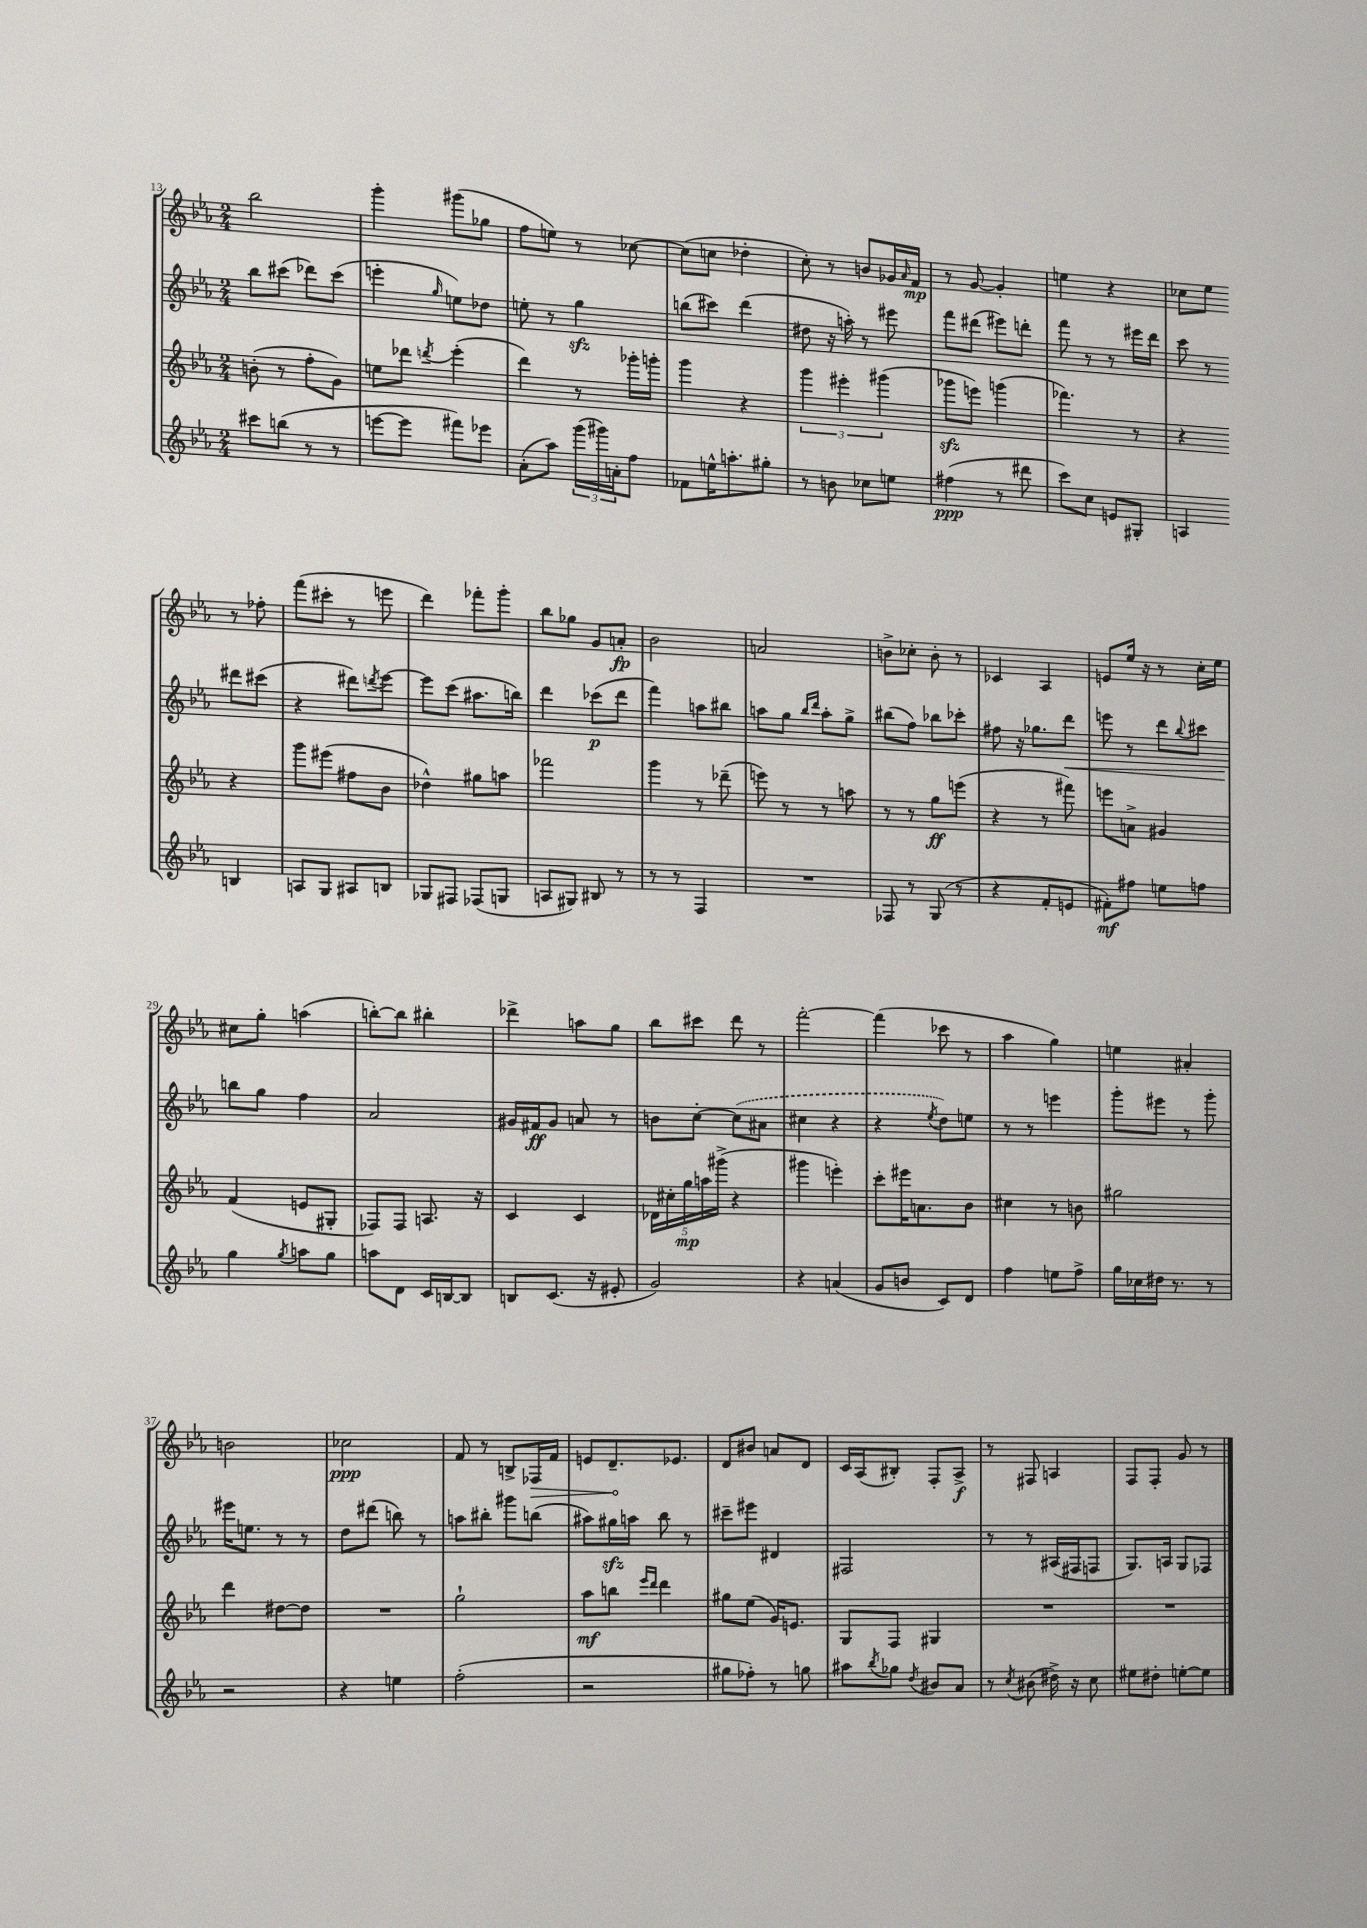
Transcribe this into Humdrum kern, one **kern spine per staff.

**kern	**dynam	**kern	**dynam	**kern	**dynam	**kern	**dynam
*part4	*part4	*part3	*part3	*part2	*part2	*part1	*part1
*staff4	*staff4	*staff3	*staff3	*staff2	*staff2	*staff1	*staff1
*clefG2	*	*clefG2	*	*clefG2	*	*clefG2	*
*k[b-e-a-]	*	*k[b-e-a-]	*	*k[b-e-a-]	*	*k[b-e-a-]	*
*M2/4	*	*M2/4	*	*M2/4	*	*M2/4	*
=13	=13	=13	=13	=13	=13	=13	=13
8ccc#X\L	.	(8bn'\	.	8bb-\L	.	2bb-\	.
(8bbn\J	.	8r	.	(8ccc#X\J	.	.	.
8r	.	8ff'\L	.	8ddd-X\L)	.	.	.
8r	.	8g\J)	.	(8ccc#\J	.	.	.
=14	=14	=14	=14	=14	=14	=14	=14
[8eeen\L	.	8een\L	.	4eeen'\	.	4ggg'\	.
8eee\J]	.	8ddd-X\J	.	.	.	.	.
.	.	8qdddn/	.	16qqgg/	.	.	.
8fff#X\L)	.	(4eee-'\	.	8een\L)	.	(8ggg#X\L	.
8eee-X\J	.	.	.	8dd-X\J	.	8gg-X\J	.
=15	=15	=15	=15	=15	=15	=15	=15
(8a-'\L	.	4ddd\)	.	8een'\	.	8ff\L	.
8aa-\J)	.	.	.	8r	.	8een\J)	.
(24ggg\LL	.	8r	.	4ggzz\	.	8r	.
24ggg#X\)	.	.	.	.	.	.	.
24an'\J	.	.	.	.	.	.	.
8ff\J	.	16ggg-X'\LL	.	.	.	[8cc-X\	.
.	.	16gggn'\JJ	.	.	.	.	.
=16	=16	=16	=16	=16	=16	=16	=16
8f-X\L	.	4ggg\	.	(8bbn\L	.	(8cc-\L]	.
16een^^\K	.	.	.	8ccc#X\J)	.	8ccn\J	.
8.aan'\	.	.	.	.	.	.	.
.	.	4r	.	(4ddd\	.	4dd-X'\	.
8gg#X'\J	.	.	.	.	.	.	.
=17	=17	=17	=17	=17	=17	=17	=17
8r	.	6ggg\	.	8dd#X\	.	8cc'\)	.
8bn\	.	.	.	16r	.	8r	.
.	.	6eee#X'\	.	.	.	.	.
.	.	.	.	16aan'\)	.	.	.
8cc-X\L	.	.	.	8r	.	8bn/L	.
.	.	(6ggg#X\	.	.	.	.	.
8een\J	.	.	.	8eee#X\	.	16g-X/L	.
.	.	.	.	.	.	16qqa-/	.
.	.	.	.	.	.	16f/JJ	mp
=18	=18	=18	=18	=18	=18	=18	=18
(4ff#X\	ppp	8ggg-Xzz\L	.	8fff\L	.	8r	.
.	.	8eeen\J)	.	(8ddd#X\J	.	[8g/	.
8r	.	(4gggn\	.	8eee#X\L)	.	4g'/]	.
8ddd#X\	.	.	.	8dddn'\J	.	.	.
=19	=19	=19	=19	=19	=19	=19	=19
8ccc\L)	.	4.fff-X\)	.	8fff\	.	4een\	.
8cc\J	.	.	.	8r	.	.	.
8en/L	.	.	.	8r	.	4r	.
8G#X'/J	.	8r	.	16eee#X\LL	.	.	.
.	.	.	.	16ddd\JJ	.	.	.
=20	=20	=20	=20	=20	=20	=20	=20
4An/	.	4r	.	8ccc\	.	8cc-X\L	.
.	.	.	.	8r	.	8ee-\J	.
4Bn/	.	4r	.	8ddd#X\L	.	8r	.
.	.	.	.	(8ccc#X\J	.	8ff-X'\	.
!!LO:LB:g=z
=21	=21	=21	=21	=21	=21	=21	=21
8An/L	.	8ggg\L	.	4r	.	(8fff\L	.
8G/J	.	(8eee#X\J	.	.	.	8ccc#X'\J	.
8A#X/L	.	8ff#X\L	.	8ddd#X\L)	.	8r	.
.	.	.	.	8qdddn/	.	.	.
8Bn/J	.	8b-\J	.	[8eee-\J	.	8eeen\	.
=22	=22	=22	=22	=22	=22	=22	=22
8G-X/L	.	4dd-X^^\)	.	8eee-\L]	.	4ddd\)	.
8F#X/J	.	.	.	(8ccc\J	.	.	.
(8F-X/L	.	8gg#X\L	.	8.aa#X\L	.	8fff-X'\L	.
8Gn/J	.	8aan\J	.	.	.	8ggg'\J	.
.	.	.	.	16bbn\Jk)	.	.	.
=23	=23	=23	=23	=23	=23	=23	=23
8An/L	.	2fff-X\	.	4ddd\	.	8bb-\L	.
8G#X/J)	.	.	.	.	.	8gg-X\J	.
8B#X/	.	.	.	(8ccc-X\L	p	8g/L	.
8r	.	.	.	8ddd\J	.	8an'/J	fp
=24	=24	=24	=24	=24	=24	=24	=24
8r	.	4ggg\	.	4fff\)	.	2b-\	.
8r	.	.	.	.	.	.	.
4F/	.	8r	.	8aan\L	.	.	.
.	.	(8ddd-X~\	.	8bb#X\J	.	.	.
=25	=25	=25	=25	=25	=25	=25	=25
2r	.	8eeen\)	.	8aan\L	.	2an/	.
.	.	8r	.	8gg\J	.	.	.
.	.	.	.	16qqbb-/LL	.	.	.
.	.	.	.	16qqddd/JJ	.	.	.
.	.	8r	.	8aa'\L	.	.	.
.	.	8aan\	.	8gg^\J	.	.	.
=26	=26	=26	=26	=26	=26	=26	=26
8F-X/	.	8r	.	(8bb#X\L	.	8bn^\L	.
8r	.	8r	.	8ff\J)	.	8cc-X'\J	.
(8G/	.	8gg\L	ff	8bb-X\L	.	8b'\	.
8r	.	(8eeen\J	.	8ccc-X'\J	.	8r	.
=27	=27	=27	=27	=27	=27	=27	=27
4r	.	4r	.	8ff#X\	.	4c-X/	.
.	.	.	.	16r	.	.	.
.	.	.	.	8.gg-X\L	.	.	.
8f'/L	.	8r	.	.	.	4A-/	.
!	!	!	!	!	!LO:HP:b	!	!
8en/J	.	8fff#X\)	.	8ddd\J	<	.	.
=28	=28	=28	=28	=28	=28	=28	=28
8f#X'\L)	mf	8eeen\L	.	8eeen\	.	8en/L	.
8ff#X\J	.	8an^\J	.	8r	.	16ee-/Jk	.
.	.	.	.	.	.	16r	.
8een\L	.	4g#X/	.	8ddd\L	.	8r	.
.	.	.	.	8qqbb-/	.	.	.
8ffn\J	.	.	.	8ccc#X\J	.	16cc'\LL	.
.	.	.	.	.	.	16ee-\JJ	.
!!LO:LB:g=z
=29	=29	=29	=29	=29	=29	=29	=29
4gg\	.	(4f/	.	8bbn\L	.	8cc#X\L	.
.	.	.	.	8gg\J	[	8gg'\J	.
8qgg/	.	.	.	.	.	.	.
8aan\L	.	8en/L	.	4ff\	.	(4aan\	.
8gg\J	.	8G#X'/J	.	.	.	.	.
=30	=30	=30	=30	=30	=30	=30	=30
8aan\L	.	8F-X/L)	.	2a-/	.	[8bbn'\L)	.
8d\J	.	8F-/J	.	.	.	8bb\J]	.
16c/LL	.	8.An/	.	.	.	4bb#X'\	.
[16Bn/J	.	.	.	.	.	.	.
8B/J]	.	.	.	.	.	.	.
.	.	16r	.	.	.	.	.
=31	=31	=31	=31	=31	=31	=31	=31
8Bn/L	.	4c/	.	16g#X/LL	.	4ddd-X^\	.
.	.	.	.	16f#X/J	ff	.	.
(8.c/J	.	.	.	8g#/J	.	.	.
.	.	4c/	.	8an/	.	8aan\L	.
16r	.	.	.	.	.	.	.
8e#X'/	.	.	.	8r	.	8gg\J	.
=32	=32	=32	=32	=32	=32	=32	=32
2g/)	.	20d-X\LL	.	8bn\L	.	8bb-\L	.
.	.	20cc#X'\	.	.	.	.	.
.	.	20gg\	mp	.	.	.	.
.	.	.	.	[8cc'\J	.	8ccc#X\J	.
.	.	20aan\	.	.	.	.	.
.	.	(20ggg#X^\JJ	.	.	.	.	.
.	.	4r	.	(8cc\L]	.	8ddd\	.
.	.	.	.	8a#X\J	.	8r	.
=33	=33	=33	=33	=33	=33	=33	=33
4r	.	4ggg#X\	.	4cc#X\	.	[2fff'\	.
(4an/	.	4eeen'\)	.	4r	.	.	.
=34	=34	=34	=34	=34	=34	=34	=34
8g/L	.	8ccc'\L	.	4r	.	(4fff\]	.
8bn/J	.	16eee#X\K	.	.	.	.	.
.	.	8.an\	.	.	.	.	.
.	.	.	.	8qee-/	.	.	.
8c/L)	.	.	.	8dd\L)	.	8ccc-X\	.
8d/J	.	8b-\J	.	8een\J	.	8r	.
=35	=35	=35	=35	=35	=35	=35	=35
4ff\	.	4cc#X\	.	8r	.	4aa-\	.
.	.	.	.	8r	.	.	.
8een\L	.	8r	.	4eeen\	.	4gg\)	.
8ff^\J	.	8bn\	.	.	.	.	.
=36	=36	=36	=36	=36	=36	=36	=36
16gg\LL	.	2gg#X\	.	8ggg'\L	.	4een\	.
16cc-X\	.	.	.	.	.	.	.
16dd#X\JJ	.	.	.	8eee#X\J	.	.	.
8.r	.	.	.	.	.	.	.
.	.	.	.	8r	.	4a#X'/	.
8r	.	.	.	8ggg'\	.	.	.
!!LO:LB:g=z
=37	=37	=37	=37	=37	=37	=37	=37
2r	.	4ddd\	.	16eee#X\KL	.	2bn\	.
.	.	.	.	8.een\J	.	.	.
.	.	[8dd#X\L	.	8r	.	.	.
.	.	8dd#\J]	.	8r	.	.	.
=38	=38	=38	=38	=38	=38	=38	=38
4r	.	2r	.	8dd\L	.	2cc-X\	ppp
.	.	.	.	(8ddd#X\J	.	.	.
4een\	.	.	.	8bbn\)	.	.	.
.	.	.	.	8r	.	.	.
=39	=39	=39	=39	=39	=39	=39	=39
(2ff'\	.	2gg`\	.	8aan\L	.	8f/	.
.	.	.	.	8bb#X'\J	.	8r	.
.	.	.	.	8ggg#X\L	.	8Bn^/L	.
!	!	!	!	!	!	!	!LO:HP:b
.	.	.	.	(8bbn\J	.	16F-X/L	>
.	.	.	.	.	.	16f/JJ	.
=40	=40	=40	=40	=40	=40	=40	=40
2r	.	8aa-\L	mf	8aa#X\L)	.	8en/L	.
.	.	8bbn\J	.	16gg#Xzz\L	.	8.d~/	.
.	.	.	.	16aan\JJ	.	.	.
.	.	16qqeee-/LL	.	.	.	.	.
.	.	16qqddd/JJ	.	.	.	.	.
.	.	4ddd\	.	8bb-\	.	.	.
.	.	.	.	.	.	8.e-X/J	]
.	.	.	.	8r	.	.	.
=41	=41	=41	=41	=41	=41	=41	=41
8gg#X\L	.	8gg#X\L	.	8ccc#X~\L	.	8d/L	.
8ff-X'\J)	.	(8ee-\J	.	8eee#X\J	.	8b#X/J	.
8r	.	16g/KL)	.	4d#X/	.	8an/L	.
.	.	8.en/J	.	.	.	.	.
8ggn\	.	.	.	.	.	8d/J	.
=42	=42	=42	=42	=42	=42	=42	=42
8aa#X\L	.	8G/L	.	2F#X/	.	16c/LL	.
.	.	.	.	.	.	(16A-/J	.
8qbb-/	.	.	.	.	.	.	.
8gg-X\J	.	8F/J	.	.	.	8B#X'/J)	.
8qdd/	.	.	.	.	.	.	.
8b#X/L	.	4G#X/	.	.	.	8F'/L	.
8a-/J	.	.	.	.	.	8A-^/J	f
=43	=43	=43	=43	=43	=43	=43	=43
8r	.	2r	.	8r	.	8r	.
8qcc/	.	.	.	.	.	.	.
(8b#X\	.	.	.	8r	.	8F#X/	.
16dd#X^\)	.	.	.	(16A#X/LL	.	4An/	.
16r	.	.	.	16F#X/J	.	.	.
8cc\	.	.	.	8Fn/J	.	.	.
=44	=44	=44	=44	=44	=44	=44	=44
8ee#X\L	.	2r	.	8.G/L)	.	8F/L	.
8dd#X'\J	.	.	.	.	.	8F'/J	.
.	.	.	.	16An/Jk	.	.	.
[8een'\L	.	.	.	8G/L	.	8g/	.
8ee\J]	.	.	.	8F-X/J	.	8r	.
==	==	==	==	==	==	==	==
*-	*-	*-	*-	*-	*-	*-	*-
